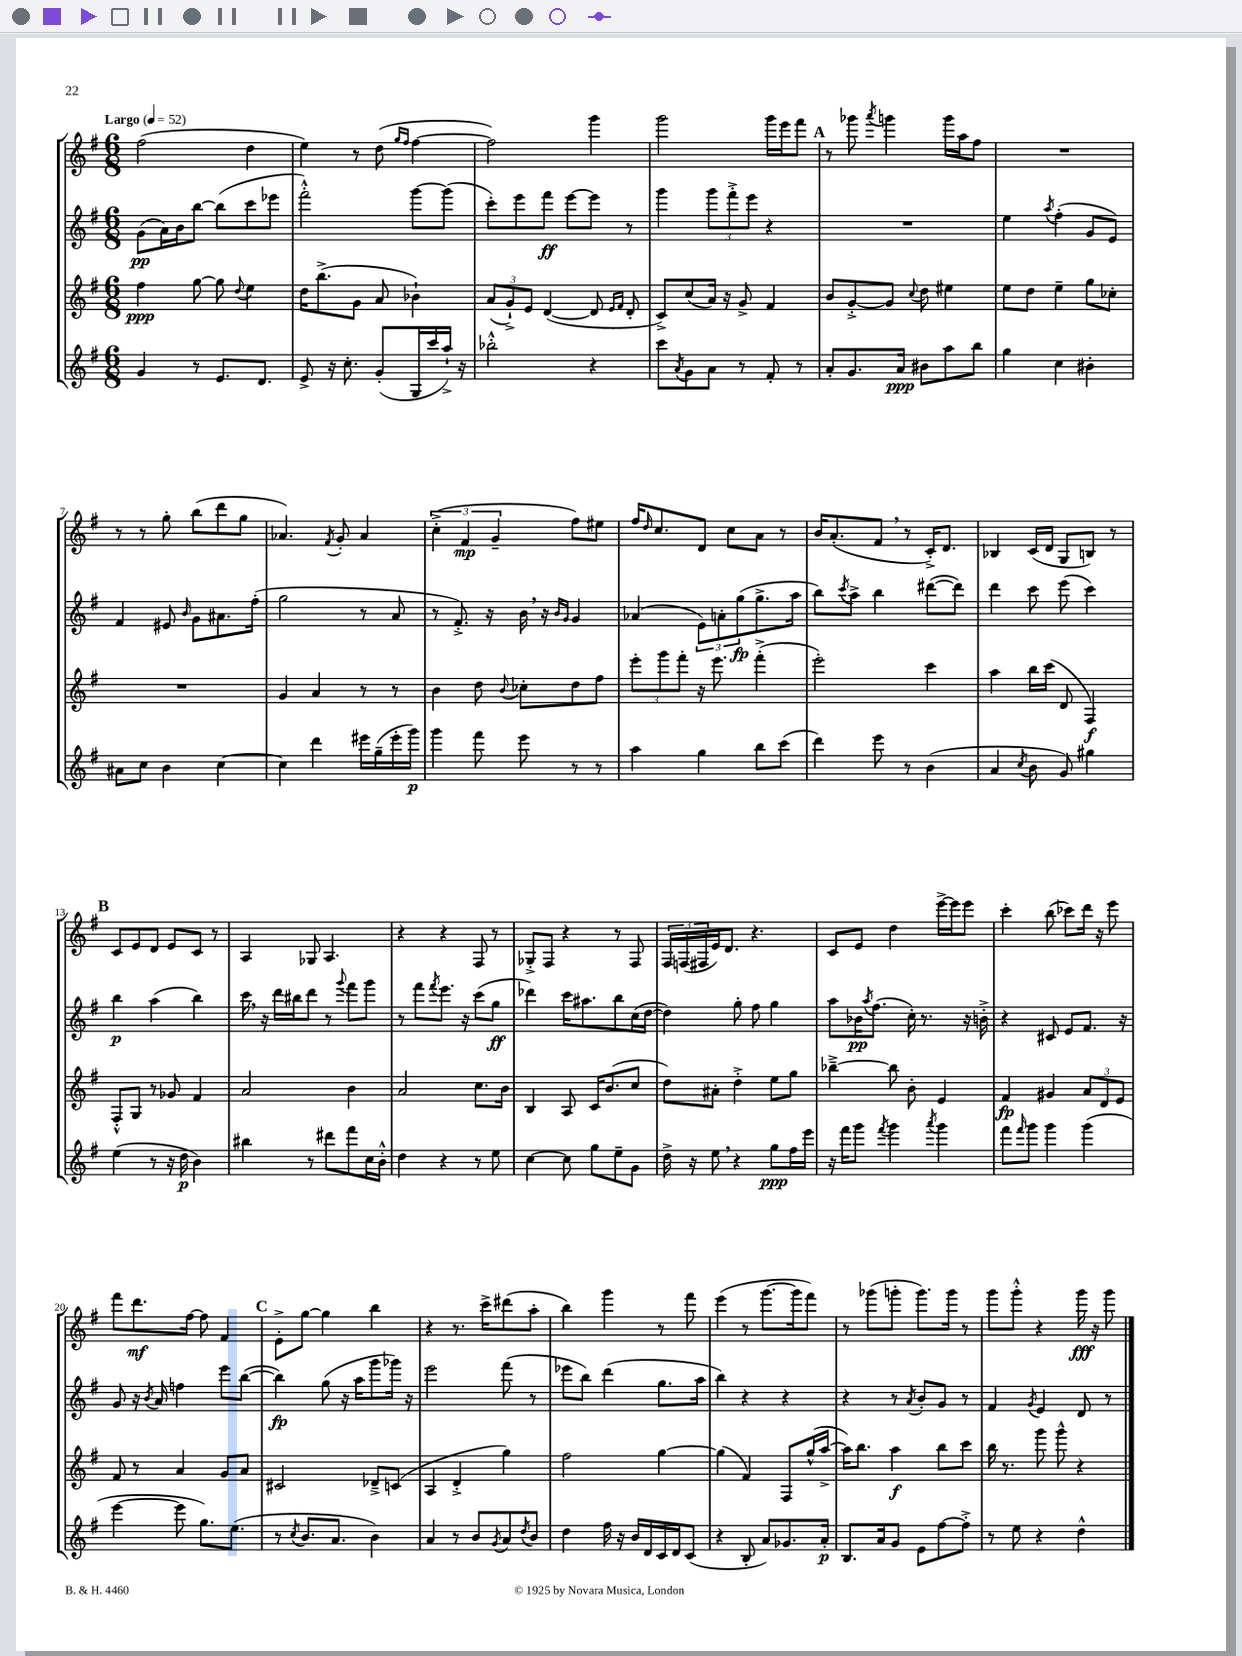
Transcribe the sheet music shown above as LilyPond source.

<<
\new StaffGroup <<
\new Staff = "s0" {
    \clef treble \key g \major \numericTimeSignature \time 6/8 \tempo "Largo" 4 = 52
    fis''2( d''4 |
    e''4) r8 d''8( \grace { g''16 fis''16 } fis''4~ |
    fis''2) g'''4 |
    g'''2 g'''16 e'''16 fis'''8 |
    \mark \markup { \bold "A" } r8 ges'''8 \acciaccatura { a'''8 } g'''4 g'''16 a''16 fis''8 |
    R2. |
    r8 r8 g''8-. b''8( d'''8 g''8 |
    aes'4.) \acciaccatura { fis'8 } g'8-. aes'4 |
    \tuplet 3/2 { c''4-.->( fis'4\mp g'4-- } fis''8) eis''8 |
    fis''16 \grace { d''16 } c''8. d'8 c''8 a'8 r8 |
    b'16 a'8.-.( fis'8 \breathe r8 c'16-.->) d'8. |
    bes4 c'16( d'16 g8 b8) r8 |
    \mark \markup { \bold "B" } c'8 e'8 d'8 e'8 c'8 r8 |
    a4 ges8 a4. |
    r4 r4 fis8 r8 |
    ges8-.-> fis8 r4 r8 fis8 |
    \tuplet 3/2 { fis16 f16( fis16 } e'16) d'8. r4. |
    c'8 e'8 d''4 e'''16~-> e'''16 e'''8 |
    c'''4-. b''8( ces'''8) d'''16 r16 e'''8 |
    fis'''8 d'''8.\mf fis''16~ fis''8 fis'4 |
    \mark \markup { \bold "C" } e'8-.-> g''8~ g''4 b''4 |
    r4 r8. c'''16-> dis'''8( a''8-. |
    b''4) g'''4 r8 fis'''8 |
    e'''4( r8 g'''8.~ g'''16 fis'''8) |
    r8 ges'''8( g'''8-. g'''8.) g'''16 r8 |
    g'''8 g'''8-.-^ r4 g'''16\fff r16 g'''8 \bar "|." |
}
\new Staff = "s1" {
    \clef treble \key g \major \numericTimeSignature \time 6/8
    g'8\pp( a'16) b'16 b''8~ b''8( c'''8 ees'''8 |
    fis'''2-.-^) g'''8~ g'''8( |
    c'''8-.) e'''8 fis'''8\ff e'''8~ e'''8 r8 |
    g'''4 \tuplet 3/2 { g'''8 fis'''8-.-> e'''8 } r4 |
    \mark \markup { \bold "A" } R2. |
    e''4 \acciaccatura { a''8 } fis''4-.( g'8 e'8) |
    fis'4 eis'8 \grace { b'16 } g'8 ais'8. fis''16-.( |
    g''2 r8 a'8 |
    r8 fis'8.-.->) r16 b'16 \breathe r16 \grace { b'16 g'16 } g'4 |
    aes'4( \tuplet 3/2 { e'8) a'8-. g''8\fp( } g''8.-> a''16 |
    b''8) \acciaccatura { c'''8 } a''8-> b''4 dis'''8~( dis'''8) |
    d'''4 c'''8 e'''8( c'''4) |
    \mark \markup { \bold "B" } b''4\p a''4( b''4) |
    c'''16 \breathe r16 d'''16 bis''16 d'''8 r8 \appoggiatura { g'''8 } fis'''8 g'''8 |
    r8 fis'''8 \acciaccatura { fis'''8 } e'''8. r16 c'''8( g''8\ff |
    des'''4) c'''16 ais''8. b''8 c''16( d''16~ |
    d''4) g''8-. fis''8 g''4 |
    a''8 bes'16\pp \acciaccatura { a''8 } fis''8.( c''16-.) r8. r16 b'16-.-> |
    r4 cis'8 e'8 fis'8. r16 |
    g'8 r16 \acciaccatura { b'8 } a'16 f''4 e'''8 b''8~( |
    \mark \markup { \bold "C" } b''4\fp) g''8( r16 a''16 g'''8 ges'''16) r16 |
    e'''2 fis'''8( r8 |
    ees'''8 b''8) d'''4( g''8. a''16 |
    b''4) r4 r4 |
    r4 r8 \acciaccatura { a'8 } b'8-. g'8 r8 |
    fis'4 \acciaccatura { g'8 } e'4 d'8 r8 \bar "|." |
}
\new Staff = "s2" {
    \clef treble \key g \major \numericTimeSignature \time 6/8
    fis''4\ppp g''8~ g''8 \appoggiatura { d''8 } e''4 |
    d''16 b''8.->( g'8 a'8 bes'4-!) |
    \tuplet 3/2 { a'8( g'8-!->) e'8 } d'4~( d'8 \grace { e'16 fis'16 } d'8-. |
    c'8->) c''8( a'16) r16 g'8-> fis'4 |
    \mark \markup { \bold "A" } b'8 g'8~-.-> g'8 \appoggiatura { c''8 } d''8 eis''4 |
    e''8 d''8 e''4-- g''8 ces''8-. |
    R2. |
    g'4 a'4 r8 r8 |
    b'4 d''8 \appoggiatura { b'8 } ces''8-. d''8 fis''8 |
    \tuplet 3/2 { e'''8-. g'''8 fis'''8-. } r16 e'''8. fis'''4-.->( |
    e'''2-.) c'''4 |
    a''4 b''16 c'''16( d'8 fis4\f) |
    \mark \markup { \bold "B" } fis8-.-^ g8 r8 ges'8 fis'4 |
    a'2 b'4 |
    a'2 c''8. b'16 |
    b4 a8 c'16 b'8.( c''8 |
    d''8) ais'8-. d''4-.-> e''8 g''8 |
    bes''4~---> bes''8 b'8-. e'4 |
    fis'4\fp gis'4 \tuplet 3/2 { a'8 d'8 e'8 } |
    fis'8 r8 a'4 g'8 a'8 |
    \mark \markup { \bold "C" } cis'2 des'8---> c'8( |
    a4 d'4-.-> g''4) |
    fis''2 g''4~ |
    g''4( fis'4) fis8 g''16-^( a''16~-> |
    a''16) b''8. a''4\f b''8 c'''8 |
    b''16 r8. g'''8 g'''8-^ r4 \bar "|." |
}
\new Staff = "s3" {
    \clef treble \key g \major \numericTimeSignature \time 6/8
    g'4 r8 e'8. d'8. |
    e'8-> r16 c''8.-. g'8-.( g16 c'''16 a''16-!->) r16 |
    bes''2-.-^ r4 |
    c'''8 \acciaccatura { a'8 } g'8 a'8 r8 fis'8-. r8 |
    \mark \markup { \bold "A" } a'8-. g'8. a'16\ppp bis'8 a''8 b''8 |
    g''4 c''4 bis'4-. |
    ais'8 c''8 b'4 c''4~ |
    c''4 d'''4 eis'''16 g''16--( eis'''16-. g'''16\p) |
    g'''4 fis'''8 e'''8 r8 r8 |
    a''4 g''4 b''8 c'''8( |
    d'''4) e'''8 r8 b'4( |
    a'4 \acciaccatura { c''8 } b'8 g'8) gis''4 |
    \mark \markup { \bold "B" } e''4( r8 r16 d''16\p b'4) |
    bis''4 r8 dis'''8 fis'''8 c''16 b'16-.-^ |
    d''4 r4 r8 e''8 |
    c''4~ c''8 g''8 e''8-- g'8 |
    d''16-> r16 e''8 \breathe r4 g''8\ppp fis''16 e'''16 |
    r16 fis'''16 g'''8 \acciaccatura { fis'''8 } g'''4 \acciaccatura { a'''8 } g'''4 |
    fis'''8 \grace { fis'''16 } g'''8 g'''4 g'''4( |
    e'''4~ e'''8 g''8.) e''8.( |
    \mark \markup { \bold "C" } r8 \acciaccatura { c''8 } b'8. a'8. b'4) |
    a'4 r8 b'8 \acciaccatura { g'8 } a'8 \acciaccatura { d''8 } b'8 |
    d''4 fis''16 r16 b'16 d'16 c'16 d'16 c'8( |
    r4 b8-. a'8) ges'8. a'16-.\p |
    b8. a'16 g'8 e'8 fis''8~ fis''8-.-> |
    r8 e''8 r4 d''4-^ \bar "|." |
}
>>
>>
